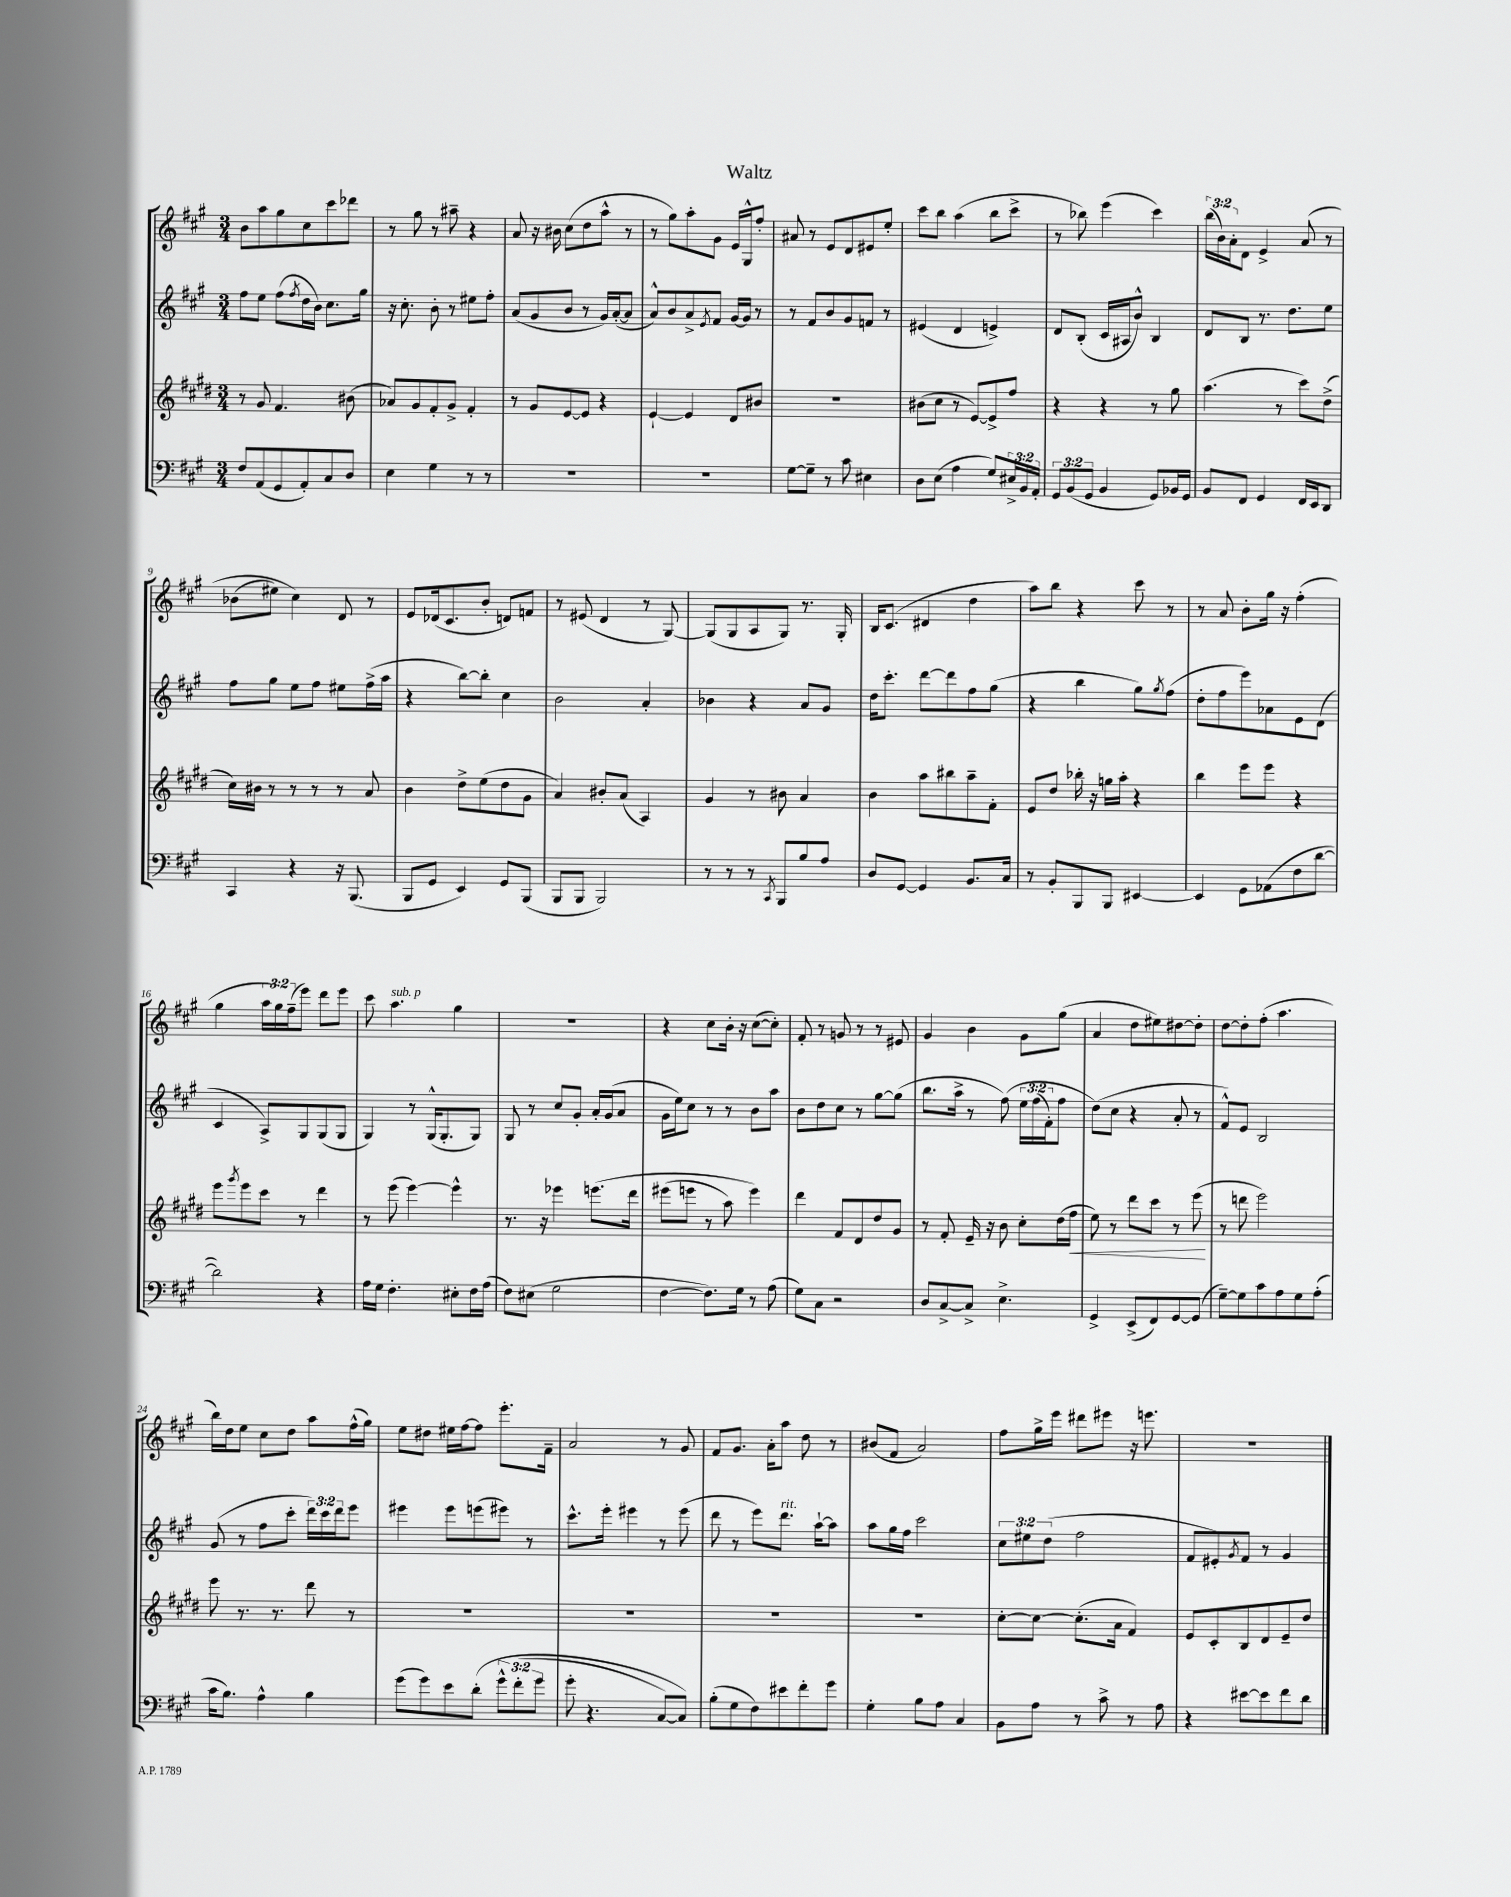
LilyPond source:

\header { title = "Waltz" }
<<
\new StaffGroup <<
\new Staff = "s0" {
    \clef treble \key a \major \numericTimeSignature \time 3/4 \override Staff.TupletNumber.text = #tuplet-number::calc-fraction-text
    b'8 a''8 gis''8 cis''8 cis'''8 des'''8 |
    r8 gis''8 r8 ais''8-- r4 |
    a'8 r16 bis'16 cis''8( d''8 a''8-^ r8 |
    r8 gis''8) a''8-. gis'8 e'16 gis16-^ fis''8-. |
    ais'8 r8 e'8 d'8 eis'8 e''8-. |
    cis'''8 b''8 a''4( b''8 cis'''8-> |
    r8 bes''8) e'''4( cis'''4) |
    \tuplet 3/2 { b''16( b'16) a'16-. } d'8 e'4-> a'8\( r8 |
    bes'8( eis''8) cis''4\) d'8 r8 |
    e'8 des'16( cis'8. b'8-. d'8) f'8 |
    r8 eis'8( d'4 r8 gis8~) |
    gis8( gis8 a8 gis8) r8. gis16-. |
    b16 cis'8.( dis'4 d''4 |
    a''8) b''8 r4 cis'''8 r8 |
    r8 a'8 b'8-. gis''16 r16 fis''4-.( |
    gis''4 \tuplet 3/2 { a''16 gis''16) fis''16--( } e'''8) d'''8 e'''8 |
    cis'''8 a''4.^\markup { \italic "sub. p" } gis''4 |
    R2. |
    r4 cis''8 b'16-. r16 cis''8~( cis''8-.) |
    fis'8-. r8 g'8 r8 r8 eis'8 |
    gis'4 b'4 gis'8 gis''8( |
    a'4 d''8 eis''8) dis''8~ dis''8-. |
    d''8~ d''8-. fis''8-.( a''4. |
    b''16) d''16 e''8 cis''8 d''8 a''8 fis''16-^( gis''16) |
    e''8 dis''8 eis''16 fis''16~ fis''8 e'''8.-. fis'16-- |
    a'2 r8 gis'8 |
    fis'8 gis'8. a'16-. a''8 d''8 r8 |
    bis'8( fis'8 a'2) |
    fis''8 gis''16-> e'''16 dis'''8 eis'''8 r16 e'''8. |
    R2. \bar "|." |
}
\new Staff = "s1" {
    \clef treble \key a \major \numericTimeSignature \time 3/4 \override Staff.TupletNumber.text = #tuplet-number::calc-fraction-text
    fis''8 e''8 fis''8( \acciaccatura { fis''8 } d''16 b'16) cis''8. gis''16 |
    r16 cis''8.-. b'8-. r8 eis''8 fis''8-. |
    a'8( gis'8 b'8 r8 gis'16) a'16~-.( a'8 |
    a'8-^) b'8 a'8-> \acciaccatura { e'8 } fis'8 gis'16~ gis'16 r8 |
    r8 fis'8 b'8 gis'8 f'8 r8 |
    eis'4( d'4 e'4->) |
    d'8 b8-.( cis'16 ais16 b'8-^) b4 |
    d'8 b8 r8. d''8. e''8 |
    fis''8 gis''8 e''8 fis''8 eis''8 fis''16->( a''16 |
    r4 b''8~) b''8-. cis''4 |
    b'2 a'4-. |
    bes'4 r4 a'8 gis'8 |
    d''16 cis'''8.-. d'''8~ d'''8 fis''8 gis''8( |
    r4 b''4 gis''8) \acciaccatura { gis''8 } fis''8( |
    d''8-. fis''8 e'''8) aes'8 e'8 d'8( |
    cis'4 a8->) gis8 gis8( gis8 |
    gis4) r8 gis16-^( gis8.-. gis8) |
    gis8 r8 cis''8 gis'8-. a'16-. gis'16( a'8 |
    gis'16 e''16) cis''8 r8 r8 b'8 a''8 |
    b'8 d''8 cis''8 r8 gis''8~ gis''8( |
    b''8. a''16-> r8 fis''8)\( \tuplet 3/2 { e''16 fis''16( fis'16-.) } fis''8 |
    d''8(\) cis''8 r4 a'8-. r8 |
    fis'8-^) e'8 b2 |
    gis'8( r8 fis''8 cis'''8-. \tuplet 3/2 { d'''16) cis'''16 d'''16 } e'''8 |
    eis'''4 eis'''8 e'''8( eis'''8) r8 |
    cis'''8.-^ e'''16-. eis'''4 r8 eis'''8( |
    d'''8 r8 e'''8) d'''8.^\markup { \italic "rit." } a''16~-! a''8 |
    a''8 gis''16 fis''16 cis'''2 |
    \tuplet 3/2 { cis''8 eis''8 d''8( } fis''2 |
    fis'8 eis'8-.) \acciaccatura { gis'8 } fis'8 r8 gis'4 \bar "|." |
}
\new Staff = "s2" {
    \clef treble \key e \major \numericTimeSignature \time 3/4
    r8 gis'8 fis'4. bis'8( |
    aes'8) gis'8 fis'8-. gis'8-> fis'4-. |
    r8 gis'8 e'8~ e'8 r4 |
    e'4~-! e'4 dis'8 bis'8 |
    R2. |
    bis'8( cis''8 r8 e'8~) e'8-> fis''8 |
    r4 r4 r8 gis''8 |
    a''4.( r8 cis'''8) dis''8->( |
    cis''16) bis'16 r8 r8 r8 r8 a'8 |
    b'4 dis''8-> e''8( dis''8 gis'8 |
    a'4) bis'8-. a'8( a4) |
    gis'4 r8 bis'8 a'4 |
    b'4 a''8 bis''8 a''8-- fis'8-. |
    e'8 dis''8 bes''16-. r16 g''16 a''16-. r4 |
    b''4 e'''8 e'''8 r4 |
    e'''8 \acciaccatura { gis'''8 } e'''8 cis'''8 r8 dis'''4 |
    r8 e'''8( e'''4~) e'''4-^ |
    r8. r16 ees'''4 e'''8.\( dis'''16 |
    eis'''8( e'''8 r8 a''8) e'''4\) |
    dis'''4 fis'8 dis'8 dis''8 gis'8 |
    r8 fis'8-. e'16-- r16 b'8 cis''8-. dis''16( fis''16\< |
    e''8) r8 dis'''8 cis'''8 r8 e'''8\!( |
    r8 d'''8 e'''2) |
    e'''8 r8. r8. dis'''8 r8 |
    R2. |
    R2. |
    R2. |
    R2. |
    cis''8~-. cis''8~ cis''8.-.( a'16 fis'4) |
    e'8 cis'8-. b8 dis'8 e'8-- dis''8 \bar "|." |
}
\new Staff = "s3" {
    \clef bass \key a \major \numericTimeSignature \time 3/4 \override Staff.TupletNumber.text = #tuplet-number::calc-fraction-text
    fis8 a,8( gis,8 a,8-.) cis8 d8 |
    e4 gis4 r8 r8 |
    R2. |
    R2. |
    gis8~ gis8-- r8 cis'8 eis4 |
    d8 e8( a4 gis8) \tuplet 3/2 { eis16-> b,16 a,16-. } |
    \tuplet 3/2 { gis,8 b,8( gis,8 } b,4 gis,8) bes,16 gis,16 |
    b,8 fis,8 gis,4 fis,16 e,16 d,8 |
    cis,4 r4 r16 b,,8.( |
    b,,8 gis,8 e,4) gis,8 b,,8( |
    b,,8 b,,8 b,,2) |
    r8 r8 r8 \acciaccatura { cis,8 } b,,8 b8 a8 |
    d8 gis,8~ gis,4 b,8. cis16 |
    r8 b,8-. b,,8 b,,8 eis,4~ |
    eis,4 gis,8 aes,8( fis8 d'8~ |
    d'2) r4 |
    a16 gis16 fis4.-. eis8-. fis16 a16( |
    fis8) eis8( gis2 |
    fis4~ fis8.) gis16 r8 a8( |
    gis8) cis8 r2 |
    d8 cis8~-> cis8-> e4.-> |
    gis,4-> e,8->( fis,8) gis,8~ gis,8( |
    gis8~--) gis8 cis'8 a8 gis8 a8-.( |
    cis'16 b8.) a4-^ b4 |
    gis'8( gis'8) e'8 d'8-.\( \tuplet 3/2 { gis'8-^ fis'8-.( gis'8 } |
    gis'8-. r4. cis8~) cis8\) |
    b8-.( gis8 fis8) eis'8 fis'8-. gis'8 |
    gis4-. b8 a8 cis4 |
    b,8 a8 r8 cis'8-> r8 a8 |
    r4 eis'8~ eis'8 fis'8 d'8 \bar "|." |
}
>>
>>
